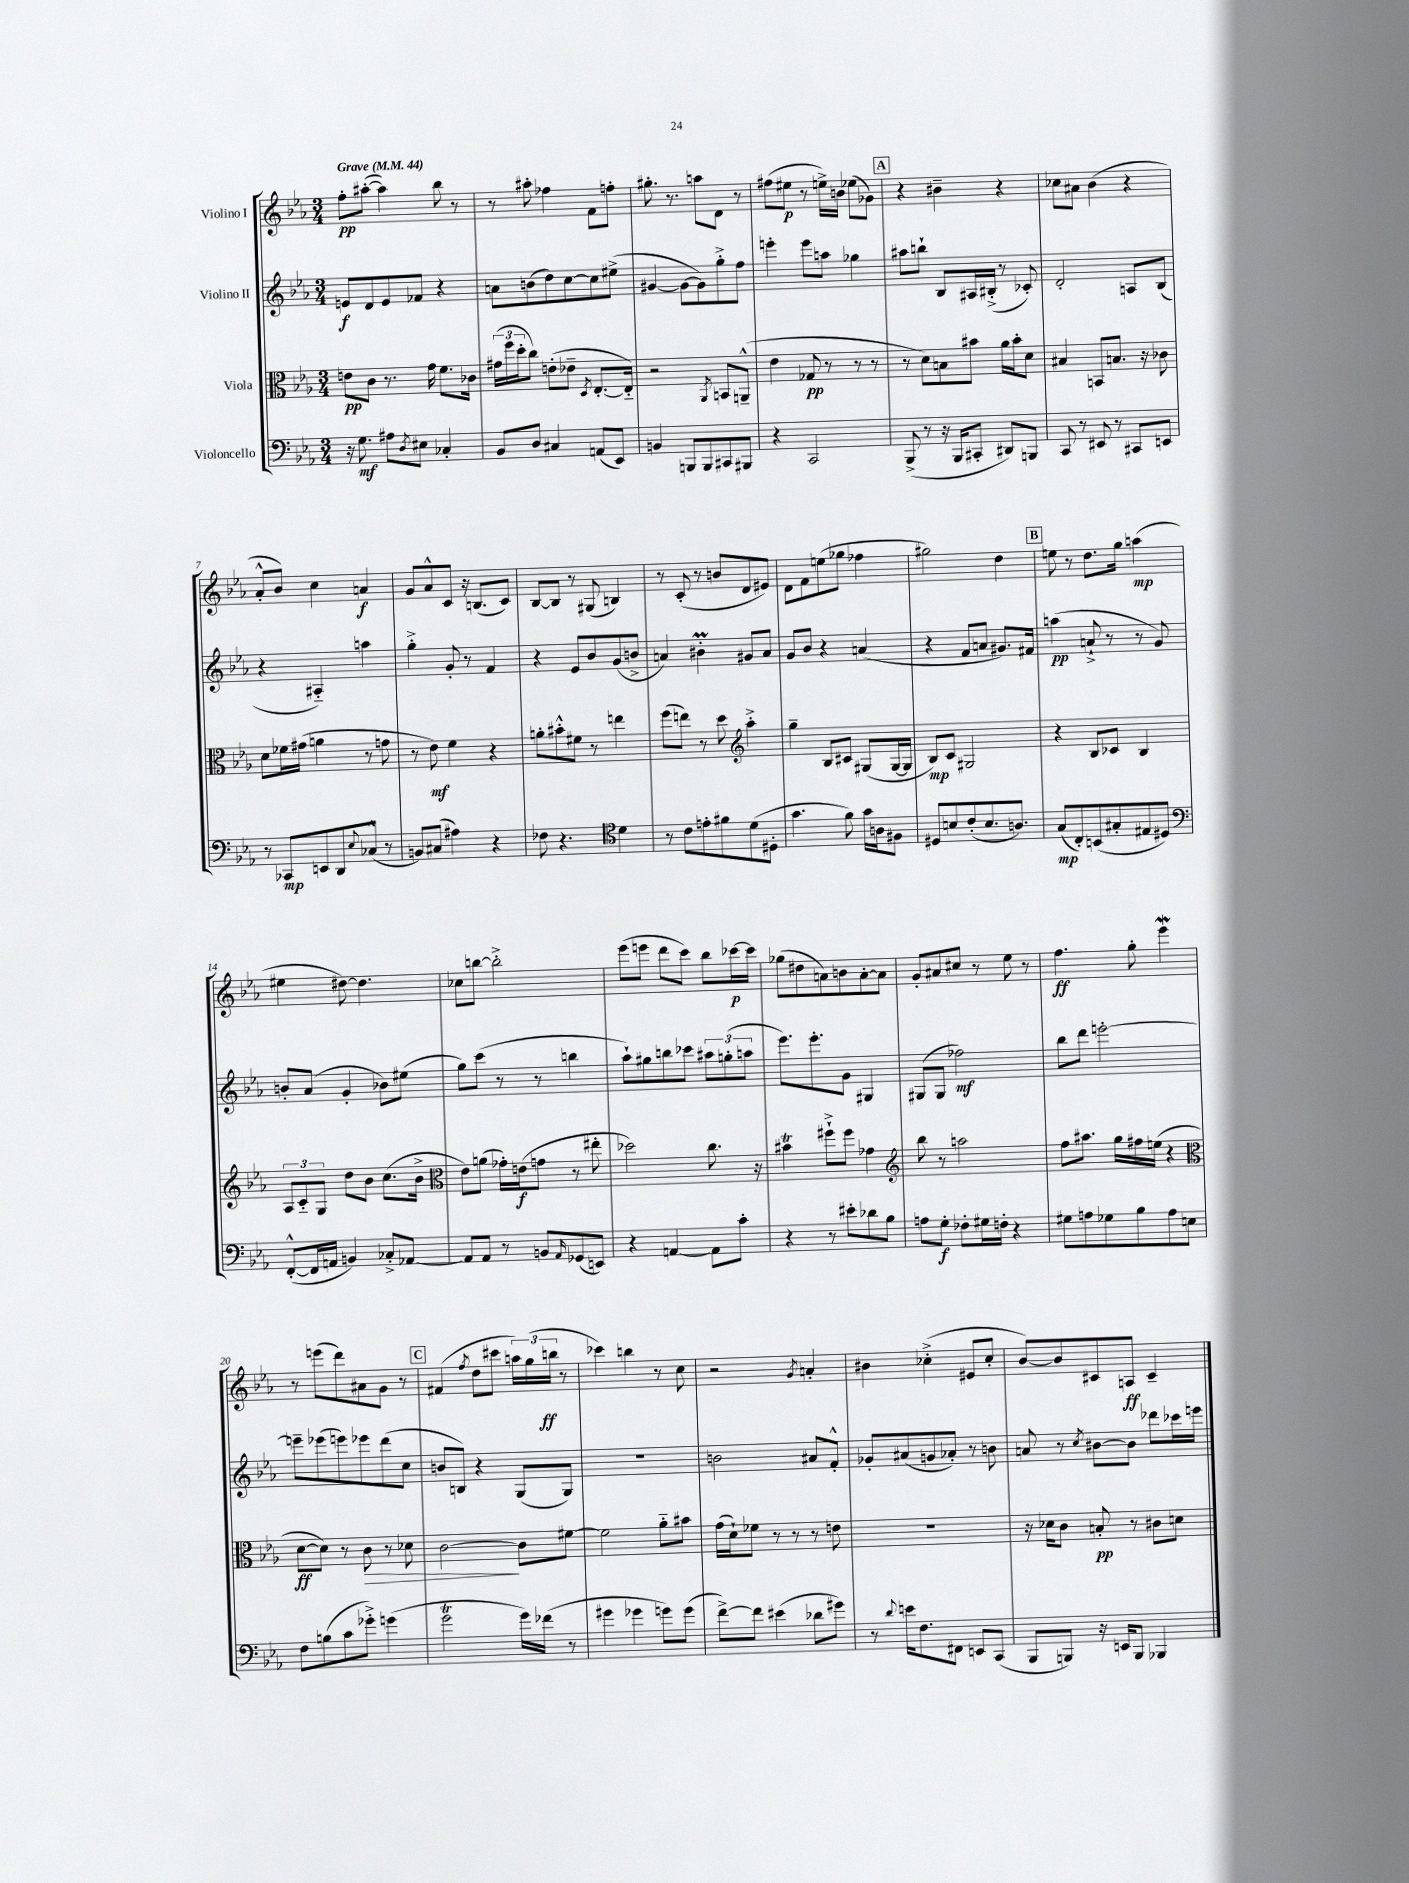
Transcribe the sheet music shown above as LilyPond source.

<<
\new StaffGroup <<
\new Staff = "s0" \with { instrumentName = "Violino I" } {
    \clef treble \key ees \major \numericTimeSignature \time 3/4 \tempo "Grave" 4 = 44
    f''8-.\pp ais''8~-.( ais''4) bes''8 r8 |
    r8 ais''8-. fes''4 f'8 f''8-. |
    gis''8.-. r8. a''8 d'8 r8 |
    fis''8( eis''8\p r8 e''16->) b'16 ees''8( ges'8) |
    \mark \markup { \box "A" } r4 bis'4-- r4 |
    ces''8 ais'8 bes'4( r4 |
    aes'8-.-^ bes'8) c''4 a'4\f |
    g'8 aes'8-^ c'8 r16 b8.( c'8) |
    bes8~ bes8 r8 gis8( b4) |
    r8 c'8-.( r8 b'8 d'8 eis'8) |
    d'8 f'8 e''8( ges''8 fes''4 |
    gis''2) d''4 |
    \mark \markup { \box "B" } e''8 r8 d''8. g''16 a''4\mp( |
    eis''4 dis''8~) dis''4. |
    ces''8 b''8~ b''2-.-> |
    ees'''8( e'''8 d'''8 c'''8) bes''8 ces'''16~\p ces'''16 |
    ges''8( dis''8 a'8) b'8 a'8~-. a'8 |
    g'8-. ais'8 cis''8 r8 ees''8 r8 |
    f''4.\ff g''8-. ees'''4\mordent |
    r8 e'''8( d'''8) ais'8 g'8 r8 |
    \mark \markup { \box "C" } fis'4( \acciaccatura { f''8 } d''8 cis'''8 \tuplet 3/2 { a''16) g''16( b''16\ff } r8 |
    ces'''4) b''4 r8 c''8 |
    r2 \acciaccatura { g'8 } a'4-. |
    bis'4 ces''4-.->( eis'8 ces''8-. |
    bes'8~) bes'8 cis'8 a8\ff cis'4-- \bar "|." |
}
\new Staff = "s1" \with { instrumentName = "Violino II" } {
    \clef treble \key ees \major \numericTimeSignature \time 3/4
    e'8\f d'8 e'8 fes'8 r4 |
    a'8 b'8( d''8) c''8~ c''8 eis''8->( |
    gis'4~ gis'8~ gis'8) g''8-.-> f''8 |
    e'''4-. e'''8 a''8 ges''4 |
    \mark \markup { \box "A" } ais''8 b''8-! bes8 ais16 bis16-.->( r8 ces'8-.) |
    d'2-. a8 bes8( |
    r4 ais4-_) a''4 |
    g''4-.-> g'8-. r8 f'4 |
    r4 ees'8 bes'8 g'8( b'8-> |
    a'4) bis'4-.\prall gis'8 a'8 |
    g'8 bes'8 r4 a'4( |
    r4 f'8 a'8 gis'8.) fis'16 |
    \mark \markup { \box "B" } a''4\pp( a'8-!-> r8 r8 g'8) |
    b'8-. aes'8( g'4-. bes'8) eis''8( |
    g''8) c'''8( r8 r8 b''4 |
    aes''8-!) gis''8 b''8 ces'''8 \tuplet 3/2 { ais''8 g''8-.( a''8 } |
    ees'''8.) ees'''8.-. g'8 gis4 |
    gis8( gis8 fes''2\mf) |
    bes''8 d'''8 e'''2~-. |
    e'''8-- ees'''8( e'''8) ees'''8 d'''8( c''8 |
    \mark \markup { \box "C" } b'8 b8) r4 g8( g8) |
    R2. |
    b'2 ais'8 f'8-.-^ |
    ges'8-. ais'8( g'8 aes'8-.) r8 b'8 |
    a'8 r8 \acciaccatura { c''8 } bis'8~ bis'8 des'''8 ces'''16 e'''16 \bar "|." |
}
\new Staff = "s2" \with { instrumentName = "Viola" } {
    \clef alto \key ees \major \numericTimeSignature \time 3/4
    e'8\pp c'8 r8. g'16 f'8. ces'16 |
    \tuplet 3/2 { gis'16( f''16 d''16-. } c''8) e'8-.( ees'8-- \acciaccatura { d8 } ees8.~-. ees16-_) |
    r2 \acciaccatura { aes,8 } b,8 a,8---^( |
    ees'4 ges8\pp r8 r8 r8 |
    \mark \markup { \box "A" } r8 d'8) b8 bis'8 aes'16 bis'16-. d'8 |
    bis4 b,8 b8. r16 ces'8 |
    d'8 fes'16 gis'16( a'4 r8 g'8 |
    r8 ees'8\mf) f'4 r4 |
    a'8-. bis'8-.-^ fis'8 r8 e''4 |
    f''8( e''8) r8 d''8 \clef treble aes''4-.-> |
    g''4-- bes8 cis'8 gis8( gis16~ gis16 |
    bes8\mp) c'8 gis2 |
    \mark \markup { \box "B" } r4 bes8 ces'8 bes4 |
    \tuplet 3/2 { aes8 c'8-_ g8 } d''8 bes'8 c''8.( bes'16-> |
    \clef alto ees'8) a'8( ges'16-.) e'16\f( g'8 r8 eis''8-. |
    des''2) c''8. r16 |
    bis'4\trill fis''8-!-> fis''8 ges'4 |
    \clef treble bes''8 r8 a''2 |
    f''8 ais''8. g''16 fis''16 e''16( r4 |
    \clef alto d'8~\ff d'8) r8 c'8\> r8 des'8 |
    \mark \markup { \box "C" } c'2~\! c'8 fis'8~ |
    fis'2 aes'8-_ bis'8 |
    g'16( d'16-!) fes'8 r8 r8 r8 e'8 |
    R2. |
    r16 des'16 c'8 b8-.\pp r8 cis'8 d'8 \bar "|." |
}
\new Staff = "s3" \with { instrumentName = "Violoncello" } {
    \clef bass \key ees \major \numericTimeSignature \time 3/4
    r16 g8.\mf ais8 \acciaccatura { d8 } eis8 ces4-. |
    bes,8 d8 cis4 a,8( ees,8) |
    b,4 b,,8 b,,8 cis,8 bis,,8 |
    r4 c,2 |
    \mark \markup { \box "A" } bes,,8->( r8 r16 bes,,16 cis,8-. dis,8) b,,8 |
    c,8 r8 eis,8 r8 cis,8 e,8 |
    r8 ces,8\mp e,8 d,8 \appoggiatura { ees8 } ces8-^( r8 |
    b,8) cis8( ais4) r4 |
    fes8 r4. \clef tenor d'4 |
    r8 c'8 e'8-. fis'8 d'8( dis8-. |
    g'4. f'8) g'16 a16 fis8 |
    dis8 b8 c'8-.( b8. a8.) |
    \mark \markup { \box "B" } g8\mp( c8-.) b,8( gis8-. eis8 dis8) |
    \clef bass f,8~-.-^( f,16 a,16 b,4) ces8-.-> aes,8~ |
    aes,8 aes,8 r8 b,8 \grace { aes,16 } ges,8( e,8) |
    r4 a,4~ a,8 c'8-. |
    r4 r8 eis'8-. des'8 bes8 |
    a8 g8-.\f fes8-. gis16 f16-. r4 |
    gis8 a8 ges8 bes8 a8 e8 |
    f8 b8( c'8 ges'8-.->) g'4( |
    \mark \markup { \box "C" } g'2\trill g'16) fes'16( r8 |
    gis'4 ges'4 g'8) g'8( |
    f'8~->) f'8 eis'4( des'8 gis'8) |
    r8 \appoggiatura { d'8 } e'16 f8. fis,8 e,8 c,8( |
    bes,,8 b,,8) r16 e,16 b,,8 bes,,4 \bar "|." |
}
>>
>>
